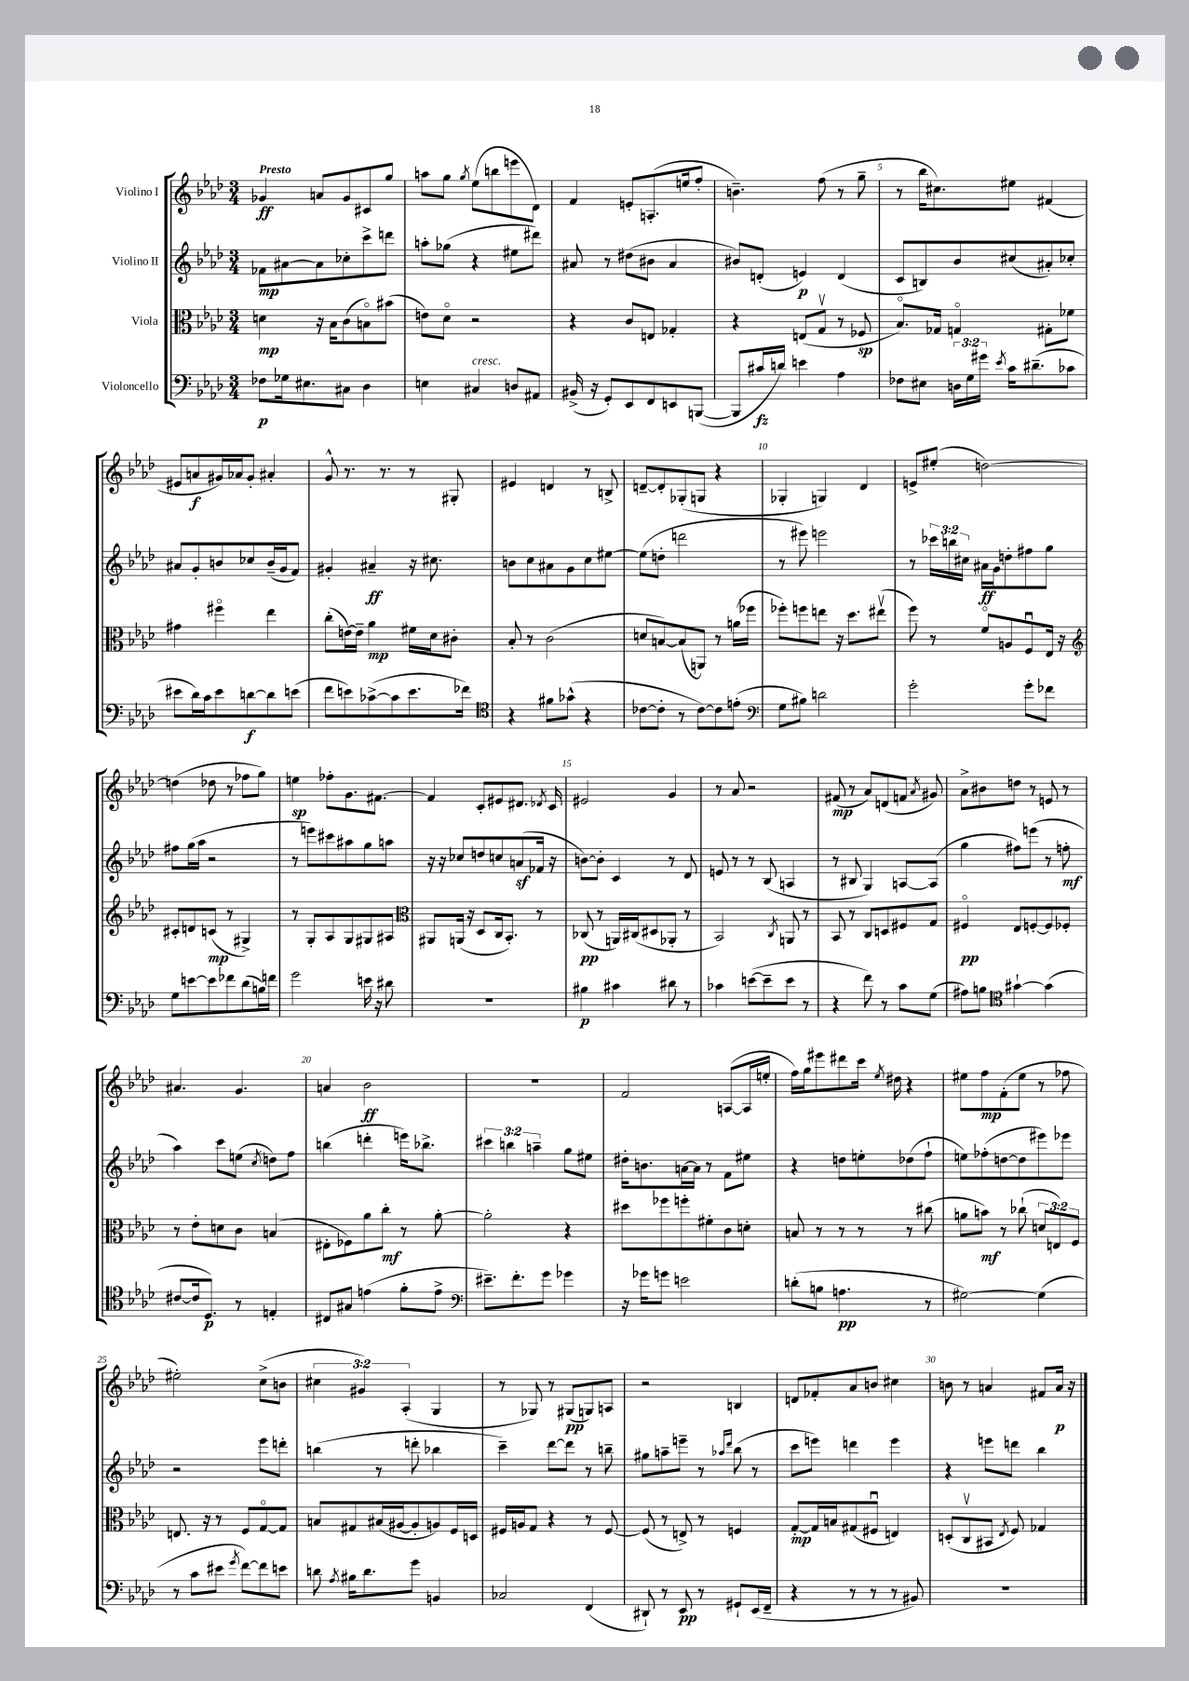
<<
\new StaffGroup <<
\new Staff = "s0" \with { instrumentName = "Violino I" } {
    \clef treble \key aes \major \numericTimeSignature \time 3/4 \override Staff.TupletNumber.text = #tuplet-number::calc-fraction-text \tempo "Presto"
    \autoBeamOff ges'4\ff a'8[ ges'8 cis'8 g''8] |
    a''8[ g''8] \acciaccatura { g''8 } ees''8[( b''8 e'''8 des'8]) |
    f'4 e'8[-. a8.-.( e''16 f''8]-. |
    b'4.--) f''8( r8 g''8-- |
    r8 bes''16[ cis''8.) eis''8] fis'4( |
    eis'8[ a'8\f gis'16) aes'16 gis'8]-. ais'4-. |
    g'8-^ r8. r8. r8 gis8-. |
    eis'4 d'4 r8 b8-> |
    d'8[~-- d'8-. ges8-.( g8] r4 |
    ges4-. g4) des'4 |
    e'8[-> eis''8]-.( d''2~) |
    d''4( des''8 r8 fes''8[ g''8]) |
    e''4\sp fes''8[-. g'8. fis'8.]~ |
    fis'4 c'8[-. eis'8 dis'8.] \acciaccatura { des'8 } c'16 |
    eis'2 g'4 |
    r8 aes'8 r2 |
    fis'8\mp( r8 aes'8[) d'8( f'8] \acciaccatura { aes'8 } gis'8) |
    aes'8[-> bis'8 d''8] r8 e'8 r8 |
    ais'4. g'4. |
    a'4 bes'2\ff |
    R2. |
    f'2 a8[~( a16 e''16]-. |
    f''16[) g''16 eis'''8 dis'''8 c'''16] \acciaccatura { ees''8 } dis''16 r4 |
    eis''8[ f''8\mp f'8-.( eis''8] r8 fes''8 |
    eis''2-.) c''8[->( b'8] |
    \tuplet 3/2 { cis''4 gis'4) aes4-.( } g4 |
    r8 ges8) r8 gis8[\pp( g8) a8] |
    r2 b4 |
    d'8[ fes'8-. aes'8 b'8] cis''4 |
    b'8 r8 a'4 fis'8[ a'16]\p r16 \bar "|." |
}
\new Staff = "s1" \with { instrumentName = "Violino II" } {
    \clef treble \key aes \major \numericTimeSignature \time 3/4 \override Staff.TupletNumber.text = #tuplet-number::calc-fraction-text
    \autoBeamOff fes'8[\mp ais'8~ ais'8 ces''8-. c'''8-> d'''8] |
    a''8[-. ges''8]( r4 eis''8[ dis'''8]) |
    ais'8 r8 dis''8[( bis'8] ais'4 |
    bis'8[) d'8]-.( e'4\p) d'4( |
    c'8[ b8) bes'8 cis''8( ais'8-.) ces''8]-. |
    ais'8[ g'8-. b'8 ces''8 b'16--( g'16 f'8]) |
    gis'4-. ais'4--\ff r16 cis''8. |
    b'8[ c''8 ais'8 g'8 c''8 eis''8]~ |
    eis''8[( d''8]-. d'''2 |
    r8 eis'''8) e'''2 |
    r8 \tuplet 3/2 { ces'''16[ b''16 cis''16] } ais'16[\ff g'16 d''8-. fis''8 g''8] |
    fis''8[ g''16( aes''16] r2 |
    r8 e'''8[) cis'''8 ais''8 g''8 a''8] |
    r16 r16 ces''8[ d''8 c''8 a'8\sf( fes'16] r16 |
    b'8[~) b'8]-. c'4 r8 des'8 |
    e'8 r8 r8 bes8( a4 |
    r8 bis8 g4) a8[~ a8]( |
    g''4 fis''8[) e'''8]( r8 f''8-.\mf |
    aes''4) c'''8[ e''8]( \acciaccatura { c''8 } d''8[) f''8] |
    b''4( d'''4-. e'''16[) bes''8.]-> |
    \tuplet 3/2 { cis'''4 b''4 a''4-- } g''8[ eis''8] |
    dis''16[-. b'8. a'16~ a'16] r8 f'8[ eis''8] |
    r4 d''8[ e''8-. des''8( f''8]-! |
    e''8[) fes''8-.( d''8~ d''8 eis'''8) ees'''8] |
    r2 ees'''8[ d'''8]-. |
    b''4( r8 d'''8-. bes''4 |
    c'''4--) des'''8[~ des'''8] r8 b''8-- |
    gis''8[ a''8-- e'''8]-- r8 \grace { aes''16[ des'''16] } bes''8( r8 |
    c'''8[ e'''8]) d'''4 e'''4 |
    r4 e'''8[ d'''8] bes''4 \bar "|." |
}
\new Staff = "s2" \with { instrumentName = "Viola" } {
    \clef alto \key aes \major \numericTimeSignature \time 3/4 \override Staff.TupletNumber.text = #tuplet-number::calc-fraction-text
    \autoBeamOff d'4\mp r16 bes16[ c'8( b8\flageolet) bis'8]( |
    e'8[) des'8]\flageolet r2 |
    r4 c'8[ e8] ges4-. |
    r4 e8[( g8]\upbow r8 fes8\sp |
    bes8.[\flageolet) ges16] g4\flageolet gis8[-. fes'8] |
    gis'4 fis''4\flageolet ees''4 |
    c''8[-.( e'16~) e'16]-- aes'4\mp fis'16[ des'16 cis'8]-. |
    bes8-. r8 c'2( |
    d'8[ b8~) b8( a,8]) r8 a'16[( fes''16] |
    fes''8[-.) f''8 e''8] r16 des''8.[ eis''8]\upbow( |
    f''8) r8 f'8[\flageolet a8 f8\downbow ees16] r16 |
    \clef treble cis'8[-. d'8 c'8]\mp( r8 gis4->) |
    r8 g8[-. aes8 g8 gis8 ais8] |
    \clef alto ais,8[ a,16]( r16 des8[ c16 bes,8.]-.) r8 |
    ces8\pp( r8 a,16[) cis16( dis8 aes,8]-. r8 |
    bes,2) \acciaccatura { c8 } a,8 r8 |
    bes,8 r8 c8[ d8 fis8 g8] |
    fis4\flageolet\pp ees8[ f8~-. f8 fes8]-. |
    r8 ees'8[-. d'8 c'8] b4( |
    eis8[-. fes8) aes'8 c''8]-.\mf r8 aes'8~-. |
    aes'2-. r4 |
    dis''8[ fes''8 f''8-. fis'8-. c'8 d'8]-. |
    b8 r8 r8 r8 r8 cis''8( |
    a'8[ b'8]\mf) r8 ces''8-!( \tuplet 3/2 { d'8[ e8) f8] } |
    e8. r16 r8 f8[ g8~\flageolet g8] |
    b8[ gis8 bis16( ais16~ ais8-. a8) f16 d16] |
    fis16[ a16 g8] r4 r8 fis8~ |
    fis8( r8 e8->) r8 f4 |
    g8[~-.\mp g16 b16 gis8( fis8]\downbow e4) |
    d8[-.( c8\upbow bis,8] \acciaccatura { ees8 } f8) ges4 \bar "|." |
}
\new Staff = "s3" \with { instrumentName = "Violoncello" } {
    \clef bass \key aes \major \numericTimeSignature \time 3/4 \override Staff.TupletNumber.text = #tuplet-number::calc-fraction-text
    \autoBeamOff fes8[\p ges16 eis8. cis8] des4 |
    e4 cis4^\markup { \italic "cresc." } d8[ ais,8] |
    bis,16->( r16 g,8[-.) ees,8 f,8 e,8 b,,8]~( |
    b,,8[ cis'16\fz d'16]) e'4 aes4 |
    fes8[ eis8] \tuplet 3/2 { d16[ g16 gis'16] } \acciaccatura { ees'8 } c'16[ dis'8.--( ces'8] |
    eis'8[ des'16) c'16 eis'8 d'8~\f d'8 e'8]( |
    f'8[ e'8) ces'8~->( ces'8 e'8. fes'16]) |
    \clef tenor r4 fis'8[ ges'8]-^( r4 |
    ces'8[~ ces'8]-. r8 ces'8[~) ces'8 e'8]-.( |
    \clef bass g8[ bis8]) d'2 |
    g'2-. g'8[-. fes'8] |
    g8[ e'8~ e'8 fes'8 des'8( b16) f'16] |
    g'2 e'16 r16 dis'8 |
    R2. |
    bis4\p cis'4 dis'8 r8 |
    ces'4 e'8[~( e'8-- e'8] r8 |
    r4 f'8) r8 c'8[ g8]( |
    ais8[) b8] \clef tenor gis'4~-! gis'4( |
    cis'8[~ cis'16 des8.]\p) r8 e4-. |
    cis8[ gis8] e'4( f'8[-. e'8]-> |
    \clef bass eis'8.[--) f'8.-. g'8] ges'4 |
    r16 ges'16[ g'8] e'2 |
    d'8[-.( b8] a4.\pp r8 |
    gis2~) gis4( |
    r8 c'8[ eis'8] \acciaccatura { g'8 } f'8[~) f'8 e'8] |
    d'8 \acciaccatura { aes8 } bis16[ d'8. g'8] b,4 |
    ces2 f,4( |
    dis,8-!) r8 ees,8\pp r8 gis,8[-! ees,16( f,16]-- |
    r4 r8 r8 r8 bis,8) |
    R2. \bar "|." |
}
>>
>>
\layout { \context { \Score \override BarNumber.break-visibility = ##(#f #t #t) barNumberVisibility = #(every-nth-bar-number-visible 5) } }
